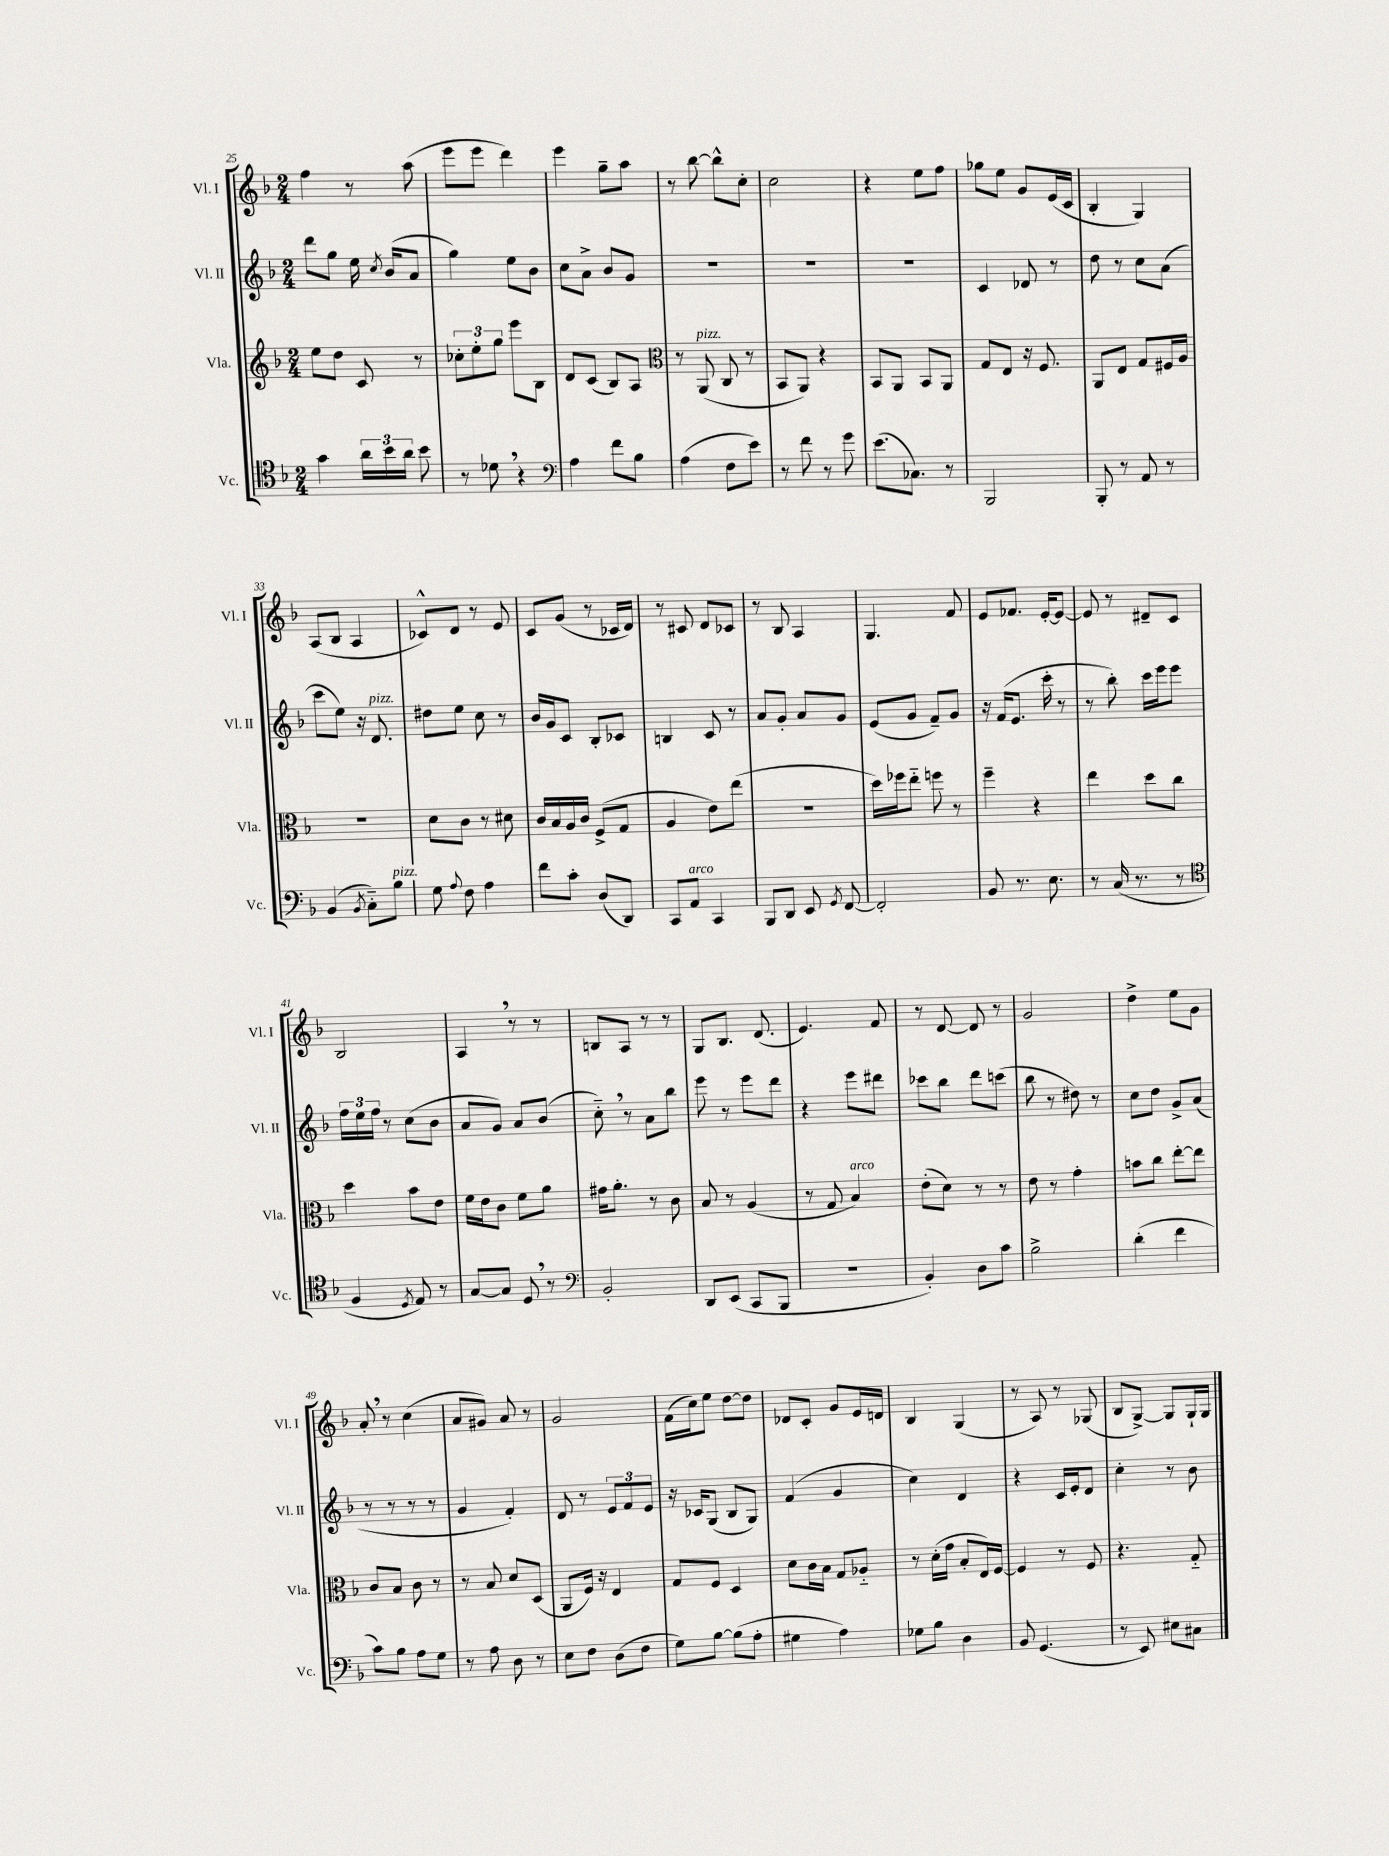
<<
\new StaffGroup <<
\new Staff = "s0" \with { instrumentName = "Vl. I" shortInstrumentName = "Vl. I" } {
    \clef treble \key f \major \numericTimeSignature \time 2/4
    \autoBeamOff f''4 r8 a''8( |
    e'''8[ e'''8] d'''4) |
    e'''4 g''8[-- a''8] |
    r8 bes''8~ bes''8[-^ c''8]-. |
    c''2 |
    r4 e''8[ f''8] |
    ges''8[ e''8] g'8[ e'16( c'16] |
    bes4-. g4) |
    a8[( bes8] a4 |
    ces'8[-^) d'8] r8 e'8 |
    c'8[ g'8]( r8 ces'16[ d'16]) |
    r8 cis'8 d'8[ ces'8] |
    r8 bes8 a4 |
    g4. f'8 |
    e'8[ fes'8.] e'16[~-. e'8]~ |
    e'8 r8 dis'8[-- c'8] |
    bes2 |
    a4 \breathe r8 r8 |
    b8[ a8] r8 r8 |
    g8[ bes8.] d'8.( |
    e'4.) f'8 |
    r8 d'8~ d'8 r8 |
    g'2 |
    d''4-> e''8[ g'8] |
    a'8-. \breathe r8 c''4( |
    a'8[ gis'8]) a'8 r8 |
    g'2 |
    f'16[( c''16) e''8] d''8[~ d''8] |
    des'8[ c'8]-. g'8[ e'16 d'16] |
    bes4 g4( |
    r8 a8) r8 ges8( |
    bes8[ g8]~->) g8[ g16-! g16] \bar "|." |
}
\new Staff = "s1" \with { instrumentName = "Vl. II" shortInstrumentName = "Vl. II" } {
    \clef treble \key f \major \numericTimeSignature \time 2/4
    \autoBeamOff d'''8[ g''8] e''16 \acciaccatura { c''8 } bes'16[( a'8] |
    g''4) e''8[ bes'8] |
    c''8[ a'8]-> bes'8[ g'8] |
    R2 |
    R2 |
    R2 |
    c'4 des'8 r8 |
    d''8 r8 c''8[ a'8]( |
    c'''8[ e''8]) r16 d'8.^\markup { \italic "pizz." } |
    dis''8[ e''8] c''8 r8 |
    bes'16[ g'16 c'8] bes8[-. ces'8] |
    b4 c'8 r8 |
    a'8[ g'8]-. a'8[ g'8] |
    e'8[( g'8] f'8[--) g'8] |
    r16 f'16[( e'8.] c'''16-. r8 |
    r8 bes''8-.) c'''16[ e'''16 e'''8] |
    \tuplet 3/2 { f''16[ e''16 f''16] } r8 c''8[( bes'8] |
    a'8[ g'8]) a'8[ bes'8]( |
    c''8-_) \breathe r8 a'8[ bes''8] |
    e'''8 r8 e'''8[ d'''8] |
    r4 e'''8[ dis'''8] |
    ces'''8[ bes''8] d'''8[ c'''8]( |
    bes''8 r8 dis''8) r8 |
    c''8[ d''8] g'8[-> a'8]( |
    r8 r8 r8 r8 |
    g'4 f'4-.) |
    d'8 r8 \tuplet 3/2 { e'8[ f'8 e'8] } |
    r16 ces'16[ g8]( bes8[ g8]) |
    f'4( g'4 |
    c''4) d'4 |
    r4 c'16[ e'16-. d'8] |
    c''4-. r8 bes'8 \bar "|." |
}
\new Staff = "s2" \with { instrumentName = "Vla." shortInstrumentName = "Vla." } {
    \clef treble \key f \major \numericTimeSignature \time 2/4
    \autoBeamOff e''8[ d''8] c'8 r8 |
    \tuplet 3/2 { ces''8[-. e''8-. g''8] } e'''8[ bes8] |
    d'8[ c'8]( bes8[) a8] |
    \clef alto r8 a,8^\markup { \italic "pizz." }( c8 r8 |
    bes,8[ a,8]) r4 |
    bes,8[ a,8] bes,8[ a,8] |
    g8[ e8] r16 f8. |
    a,8[ e8] g8[ fis16 a16] |
    R2 |
    d'8[ c'8] r8 dis'8 |
    c'16[ bes16 a16 c'16] f8[->( g8] |
    a4 e'8[) e''8]( |
    R2 |
    d''16[) fes''16 e''8]-_ f''8 r8 |
    f''4-- r4 |
    e''4 d''8[ c''8] |
    d''4 bes'8[ e'8] |
    f'16[ e'16 c'8] f'8[ a'8] |
    gis'16[ a'8.]-. r8 c'8 |
    bes8 r8 a4( |
    r8 g8 bes4^\markup { \italic "arco" }) |
    e'8[-.( d'8]) r8 r8 |
    e'8 r8 g'4-. |
    b'8[ c''8] e''8[~-. e''8] |
    c'8[ bes8] c'8 r8 |
    r8 bes8 d'8[ d8]( |
    a,8[ f16]) r16 e4 |
    g8[ f8] d4 |
    d'8[ c'16 bes16] g8[ aes8]-_ |
    r8 d'16[-.( g'16] bes8[-. e16) f16]~ |
    f4 r8 f8 |
    r4. g8-_ \bar "|." |
}
\new Staff = "s3" \with { instrumentName = "Vc." shortInstrumentName = "Vc." } {
    \clef tenor \key f \major \numericTimeSignature \time 2/4
    \autoBeamOff g'4 \tuplet 3/2 { a'16[ bes'16 a'16] } bes'8 |
    r8 des'8 \breathe r4 |
    \clef bass a4 f'8[ bes8] |
    a4( f8[ e'8]) |
    r8 f'8 r8 g'8 |
    e'8.[( ces8.]) r8 |
    bes,,2 |
    bes,,8-. r8 a,8 r8 |
    bes,4( \acciaccatura { bes,8 } c8[-_) bes8]^\markup { \italic "pizz." } |
    g8 \appoggiatura { a8 } f8 a4 |
    f'8[ c'8]-. d8[( d,8]) |
    c,8[ a,8]^\markup { \italic "arco" } c,4 |
    bes,,8[ d,8] e,8 \acciaccatura { g,8 } f,8~ |
    f,2-. |
    bes,8 r8. e8. |
    r8 c16( r8. r8 |
    \clef tenor f4 \acciaccatura { d8 } e8) r8 |
    g8[~ g8] d8 \breathe r8 |
    \clef bass bes,2-. |
    d,8[ e,8]( c,8[ bes,,8] |
    r2 |
    bes,4-.) d8[ c'8] |
    bes2-> |
    d'4-.( f'4 |
    c'8[) bes8] a8[ g8] |
    r8 a8 d8 r8 |
    e8[ f8] d8[( f8] |
    g8[) bes8]~ bes8[( a8]-. |
    gis4 a4) |
    ges8[ bes8] d4 |
    bes,8 g,4.( |
    r8 e,8) eis8[ cis8] \bar "|." |
}
>>
>>
\layout { \context { \Score currentBarNumber = #25 } }
